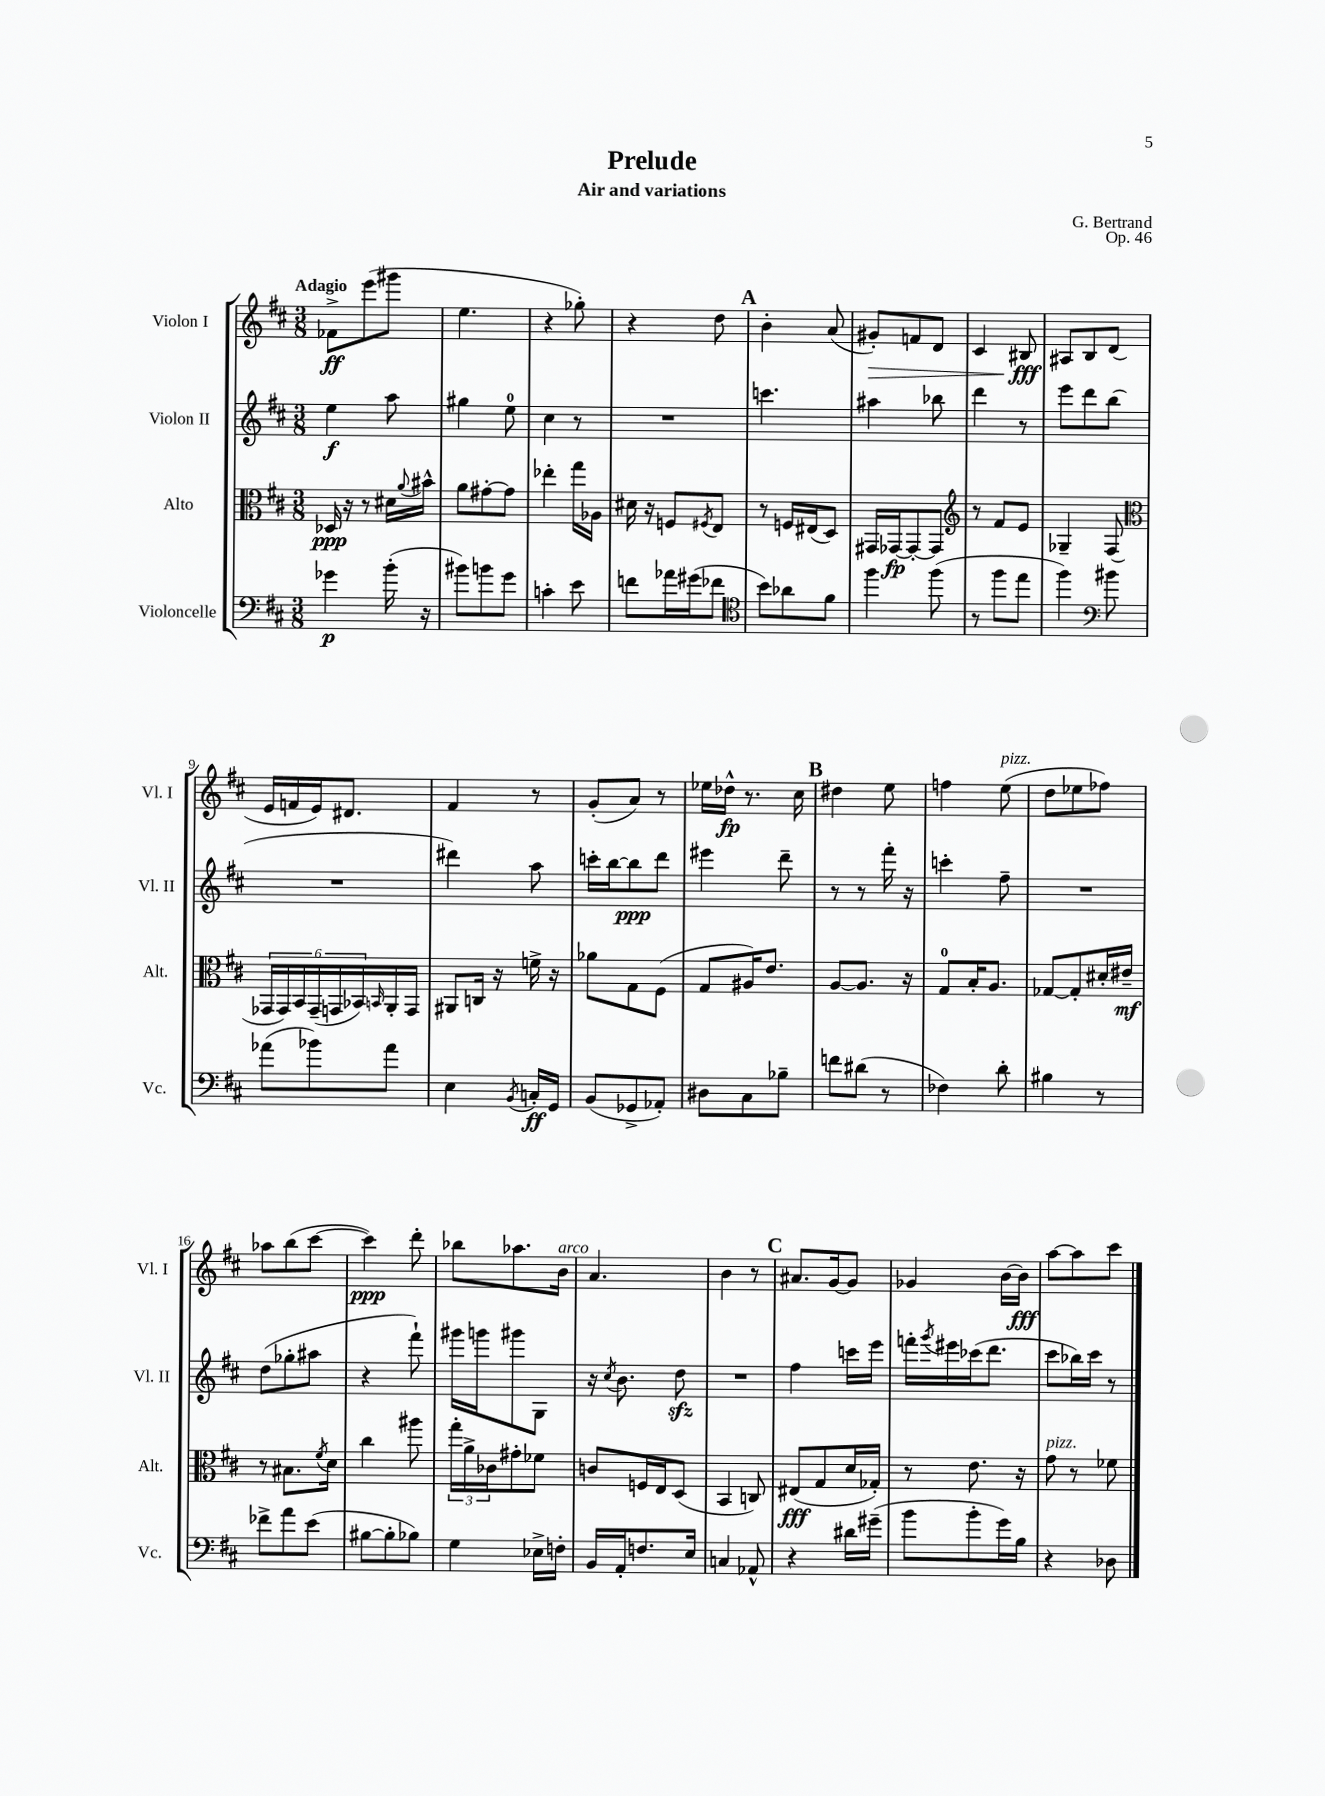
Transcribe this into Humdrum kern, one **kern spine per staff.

**kern	**dynam	**kern	**dynam	**kern	**dynam	**kern	**dynam
*part4	*part4	*part3	*part3	*part2	*part2	*part1	*part1
*staff4	*staff4	*staff3	*staff3	*staff2	*staff2	*staff1	*staff1
*I"Violoncelle	*	*I"Alto	*	*I"Violon II	*	*I"Violon I	*
*I'Vc.	*	*I'Alt.	*	*I'Vl. II	*	*I'Vl. I	*
*clefF4	*	*clefC3	*	*clefG2	*	*clefG2	*
*k[f#c#]	*	*k[f#c#]	*	*k[f#c#]	*	*k[f#c#]	*
*M3/8	*	*M3/8	*	*M3/8	*	*M3/8	*
=1	=1	=1	=1	=1	=1	=1	=1
!	!	!	!	!	!	!LO:TX:a:B:t=Adagio	!
4g-X\	p	16D-X/	ppp	4ee\	f	8f-X^\L	ff
.	.	16r	.	.	.	.	.
.	.	8r	.	.	.	(8eee\	.
(16b'\	.	16d#X\LL	.	8aa\	.	8ggg#X\J	.
.	.	8qqa/	.	.	.	.	.
16r	.	16b#X^^\JJ	.	.	.	.	.
=2	=2	=2	=2	=2	=2	=2	=2
8b#X\L)	.	8a\L	.	4gg#X\	.	4.ee\	.
8bn\	.	[8g#X'\	.	.	.	.	.
8g\J	.	8g#\J]	.	8ee\	.	.	.
=3	=3	=3	=3	=3	=3	=3	=3
4cn'\	.	4ee-X'\	.	4cc#\	.	4r	.
8e\	.	16gg\LL	.	8r	.	8gg-X'\)	.
.	.	16A-X\JJ	.	.	.	.	.
=4	=4	=4	=4	=4	=4	=4	=4
8fn\L	.	16d#X\	.	4.r	.	4r	.
.	.	16r	.	.	.	.	.
16a-X\L	.	8Fn/L	.	.	.	.	.
(16g#X\J	.	.	.	.	.	.	.
.	.	8qF#X/	.	.	.	.	.
8f-X\J	.	8E/J	.	.	.	8dd\	.
!!LO:REH:place=s1:t=A
=5	=5	=5	=5	=5	=5	=5	=5
*clefC4	*	*	*	*	*	*	*
8b\L)	.	8r	.	4.cccn\	.	4b'\	.
8a-X\	.	16Fn/LL	.	.	.	.	.
.	.	(16E#X/J	.	.	.	.	.
8f#\J	.	8D/J)	.	.	.	(8a/	.
=6	=6	=6	=6	=6	=6	=6	=6
!	!	!	!	!	!	!	!LO:HP:b
4ff#\	.	16GG#X/LL	.	4aa#X\	.	8g#X'/L)	>
.	.	[16GG-X/J	fp	.	.	.	.
.	.	8GG-'/_	.	.	.	8fn/	.
(8ff#\	.	8GG-/J]	.	8bb-X\	.	8d/J	.
=7	=7	=7	=7	=7	=7	=7	=7
*	*	*clefG2	*	*	*	*	*
8r	.	8r	.	4ddd\	.	4c#/	.
8ff#\L	.	8f#/L	.	.	.	.	.
8ee\J	.	8e/J	.	8r	.	8B#X/	fff
.	.	.	.	.	.	.	]
=8	=8	=8	=8	=8	=8	=8	=8
4ff#\)	.	4G-X~/	.	8eee\L	.	8A#X/L	.
.	.	.	.	8ddd\	.	8B/	.
*clefF4	*	*	*	*	*	*	*
8b#X\	.	(8F#/	.	(8bb\J	.	(8d/J	.
!!LO:LB:g=z
=9	=9	=9	=9	=9	=9	=9	=9
*	*	*clefC3	*	*	*	*	*
(8a-X\L	.	24GG-X/LL	.	4.r	.	16e/LL	.
.	.	24GG-/)	.	.	.	.	.
.	.	.	.	.	.	16fn/	.
.	.	24BB/	.	.	.	.	.
8b-X\)	.	(24GG-~/	.	.	.	16e/J)	.
.	.	24GGn/	.	.	.	.	.
.	.	.	.	.	.	8.d#X/J	.
.	.	24BB-X/)	.	.	.	.	.
.	.	16qqBBn/	.	.	.	.	.
8a-\J	.	16AA'/	.	.	.	.	.
.	.	16GG/JJ	.	.	.	.	.
=10	=10	=10	=10	=10	=10	=10	=10
4E\	.	8AA#X/L	.	4ddd#X\)	.	4f#/	.
.	.	16Cn/Jk	.	.	.	.	.
.	.	16r	.	.	.	.	.
8qBB/	.	.	.	.	.	.	.
16Cn'/LL	ff	16fn^\	.	8aa\	.	8r	.
16GG/JJ	.	16r	.	.	.	.	.
=11	=11	=11	=11	=11	=11	=11	=11
(8BB/L	.	8a-X\L	.	16cccn'\LL	.	(8g'/L	.
.	.	.	.	[16bb\J	.	.	.
8GG-X^/	.	8G\	.	8bb\]	ppp	8a/J)	.
8AA-X'/J)	.	(8F#\J	.	8ddd\J	.	8r	.
=12	=12	=12	=12	=12	=12	=12	=12
8D#X\L	.	8G/L	.	4eee#X\	.	16ee-X\LL	.
.	.	.	.	.	.	16dd-X^^\JJ	fp
8C#\	.	16A#X/K)	.	.	.	8.r	.
.	.	8.e/J	.	.	.	.	.
8B-X~\J	.	.	.	8ddd~\	.	.	.
.	.	.	.	.	.	16cc#\	.
!!LO:REH:place=s1:t=B
=13	=13	=13	=13	=13	=13	=13	=13
8fn\L	.	[8A/L	.	8r	.	4dd#X\	.
(8d#X\J	.	8.A/J]	.	8r	.	.	.
8r	.	.	.	16fff#'\	.	8ee\	.
.	.	16r	.	16r	.	.	.
=14	=14	=14	=14	=14	=14	=14	=14
4F-X\)	.	8G/L	.	4cccn'\	.	4ffn\	.
.	.	16B'/K	.	.	.	.	.
.	.	8.A/J	.	.	.	.	.
!	!	!	!	!	!	!LO:TX:a:i:t=pizz.	!
8d'\	.	.	.	8ff#~\	.	(8ee\	.
=15	=15	=15	=15	=15	=15	=15	=15
4B#X\	.	[8G-X/L	.	4.r	.	8dd\L	.
.	.	8G-'/]	.	.	.	8ee-X\	.
8r	.	16d#X'/L	.	.	.	8ff-X\J)	.
.	.	16e#X~/JJ	mf	.	.	.	.
!!LO:LB:g=z
=16	=16	=16	=16	=16	=16	=16	=16
8f-X^\L	.	8r	.	(8dd\L	.	8aa-X\L	.
8a\	.	8.B#X\L	.	8gg-X'\	.	(8bb\	.
(8e\J	.	.	.	8aa#X\J	.	[8ccc#\J	.
.	.	8qf#/	.	.	.	.	.
.	.	16d\Jk	.	.	.	.	.
=17	=17	=17	=17	=17	=17	=17	=17
[8B#X\L	.	4cc#\	.	4r	.	4ccc#\])	ppp
8B#'\]	.	.	.	.	.	.	.
8B-X\J)	.	8aa#X\	.	8fff#`\)	.	8ddd'\	.
=18	=18	=18	=18	=18	=18	=18	=18
4G\	.	24gg'\LL	.	16ggg#X\LL	.	8bb-X\L	.
.	.	24a^\	.	.	.	.	.
.	.	.	.	16gggn\J	.	.	.
.	.	24c-X\J	.	.	.	.	.
.	.	8g#X'\	.	8ggg#X\	.	8.aa-X\	.
16E-X^\LL	.	8f-X\J	.	8G\J	.	.	.
!	!	!	!	!	!	!LO:TX:a:i:t=arco	!
16Fn'\JJ	.	.	.	.	.	16b\Jk	.
=19	=19	=19	=19	=19	=19	=19	=19
16BB/LL	.	8cn/L	.	16r	.	4.a/	.
.	.	.	.	8qcc#/	.	.	.
16AA'/J	.	.	.	8.b\	.	.	.
8.Fn/	.	16Fn/L	.	.	.	.	.
.	.	16E/J	.	.	.	.	.
.	.	(8D/J	.	8ddzz\	.	.	.
16E/Jk	.	.	.	.	.	.	.
=20	=20	=20	=20	=20	=20	=20	=20
4Cn/	.	4BB/	.	4.r	.	4b\	.
8AA-X^^/	.	8Cn/)	.	.	.	8r	.
!!LO:REH:place=s1:t=C
=21	=21	=21	=21	=21	=21	=21	=21
4r	.	(8E#X/L	fff	4ff#\	.	8.a#X/L	.
.	.	8G/	.	.	.	.	.
.	.	.	.	.	.	[16g/k	.
16d#X\LL	.	16d/L	.	16cccn\LL	.	8g/J]	.
(16g#X~\JJ	.	16G-X'/JJ)	.	16eee\JJ	.	.	.
=22	=22	=22	=22	=22	=22	=22	=22
8b\L	.	8r	.	16fffn'\LL	.	4g-X/	.
.	.	.	.	8qggg/	.	.	.
.	.	.	.	16eee#X\	.	.	.
8b'\	.	8.e\	.	(16ccc-X\J	.	.	.
.	.	.	.	8.ddd\J	.	.	.
16g\L)	.	.	.	.	.	[16b\LL	.
16B\JJ	.	16r	.	.	.	16b\JJ]	fff
=23	=23	=23	=23	=23	=23	=23	=23
!	!	!LO:TX:a:i:t=pizz.	!	!	!	!	!
4r	.	8g\	.	8ccc#\L	.	[8aa\L	.
.	.	8r	.	16bb-X\L)	.	8aa\]	.
.	.	.	.	16ccc#\JJ	.	.	.
8D-X\	.	8f-X\	.	8r	.	8ccc#\J	.
==	==	==	==	==	==	==	==
*-	*-	*-	*-	*-	*-	*-	*-
